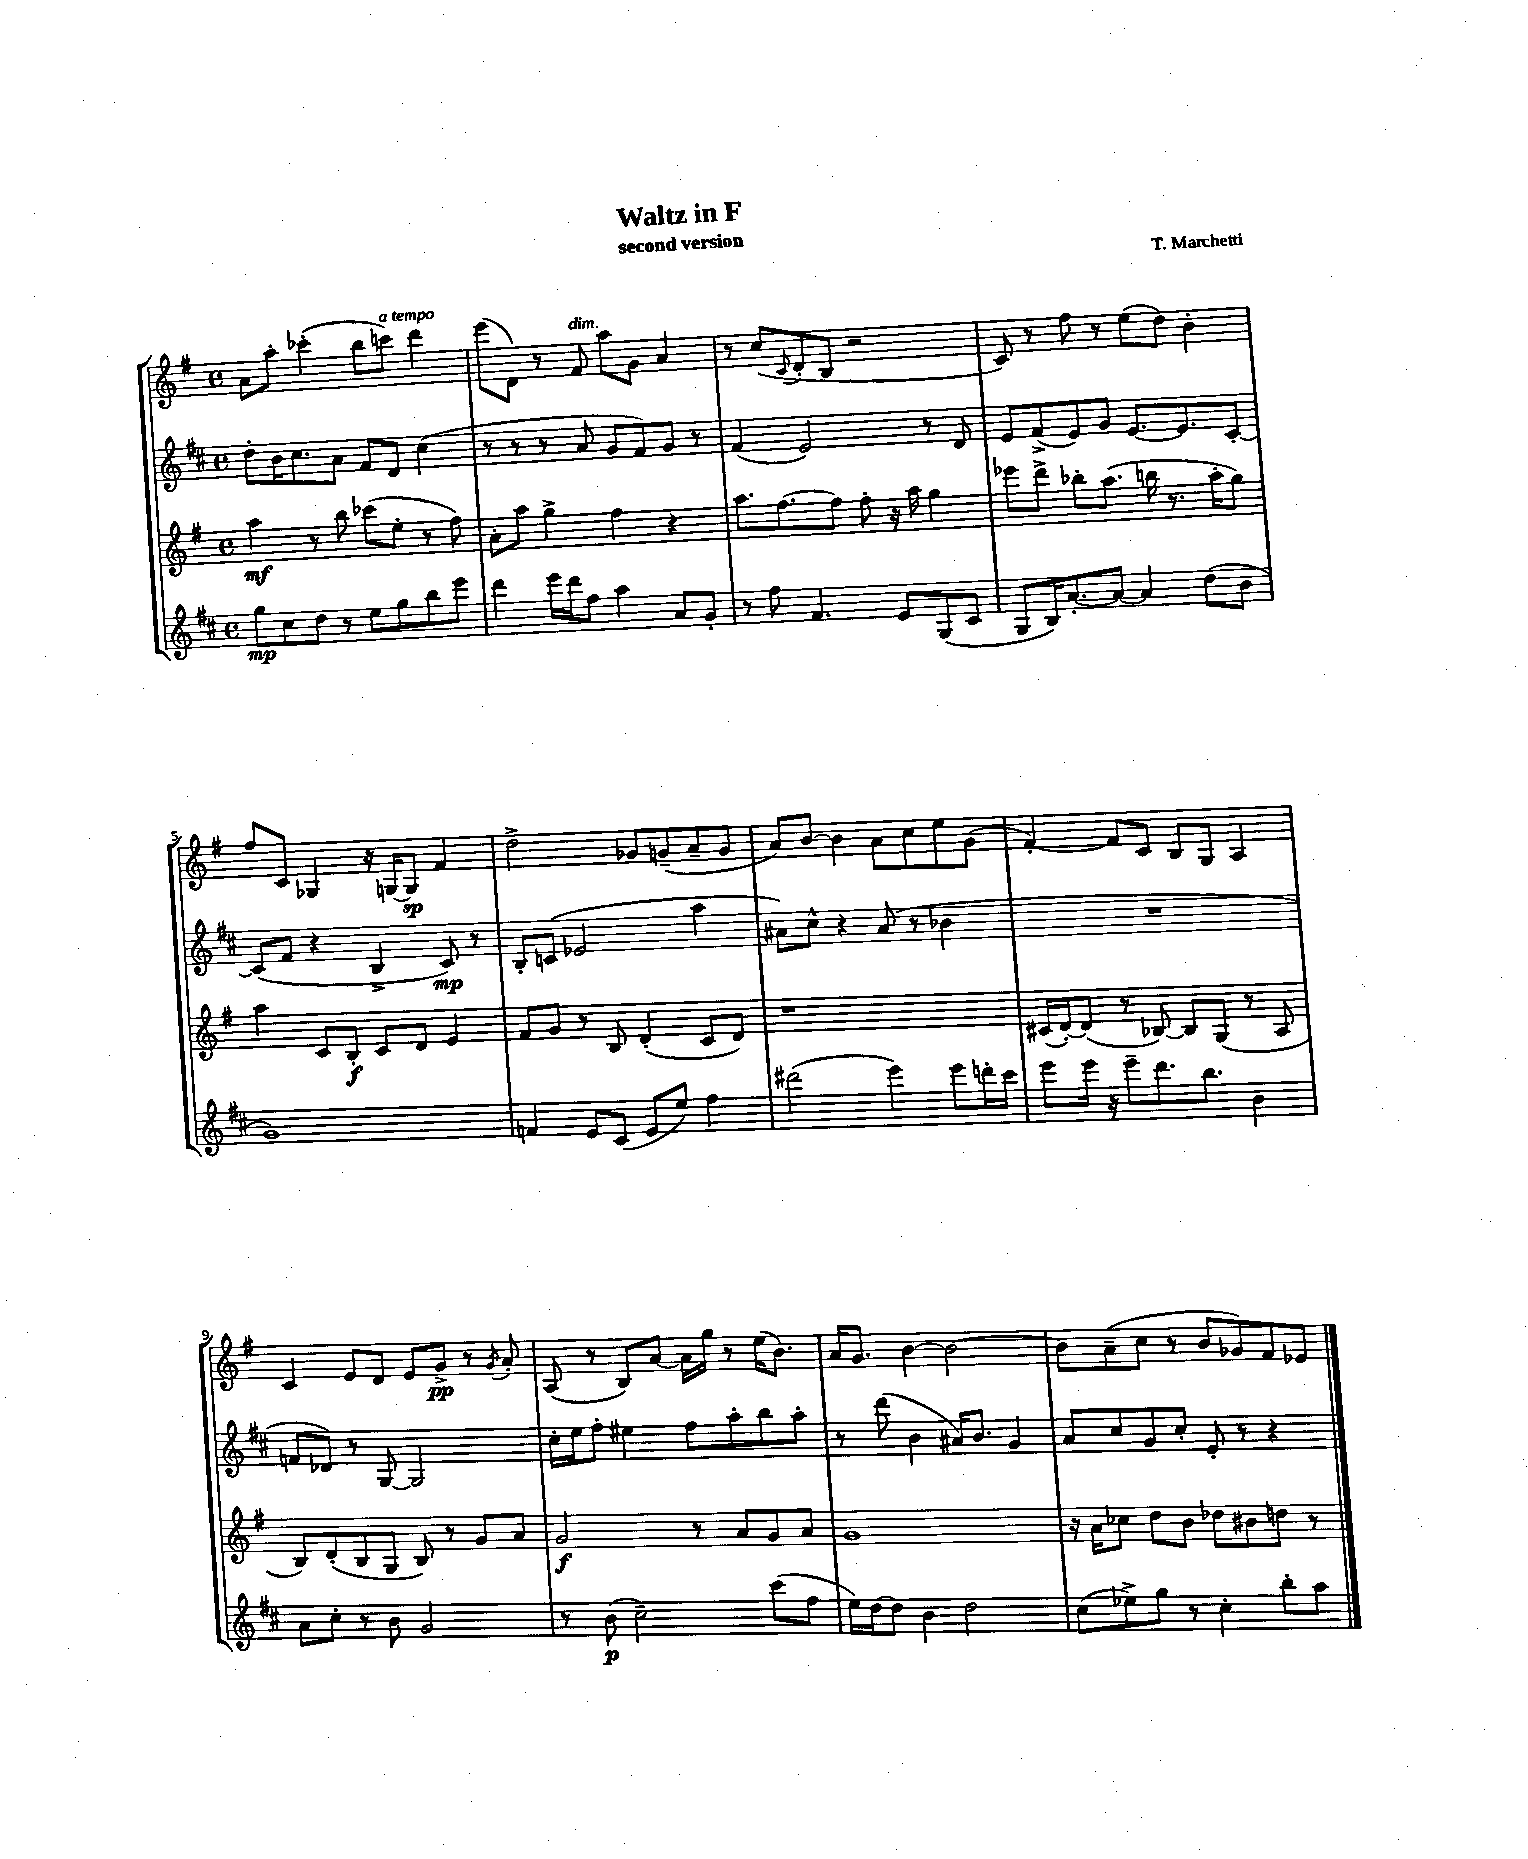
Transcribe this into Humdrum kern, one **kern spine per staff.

**kern	**kern	**kern	**kern
*staff4	*staff3	*staff2	*staff1
*clefG2	*clefG2	*clefG2	*clefG2
*k[f#c#]	*k[f#]	*k[f#c#]	*k[f#]
*M4/4	*M4/4	*M4/4	*M4/4
*met(c)	*met(c)	*met(c)	*met(c)
8gg\L	4aa\	8dd'\L	8a\L
8cc#\	.	16b\K	8aa'\J
.	.	8.cc#\	.
8dd\J	8r	.	(4ccc-'\
8r	8bb\	8a\J	.
8ee\L	(8ccc-\L	8f#/L	8bb\L
8gg\	8ee'\J	8d/J	8ccc\J)
8bb\	8r	(4cc#\	4ddd\
8eee\J	8ff#\)	.	.
=	=	=	=
4ddd\	8a'\L	8r	(8eee\L
.	8aa\J	8r	8d\J)
16eee\LL	4gg^\	8r	8r
16ddd\J	.	.	.
8ff#\J	.	8a/	8f#/
4aa\	4ff#\	8g/L	8aa\L
.	.	8f#/)	8g\J
8a/L	4r	8g/J	4a/
8g'/J	.	8r	.
=	=	=	=
8r	8.aa\L	(4f#/	8r
8ff#\	.	.	(8cc/L
.	[8.ff#\	.	.
.	.	.	8qqc/
4.f#/	.	2e/)	8d'/
.	8ff#\]J	.	8B/J
.	8ff#'\	.	2r
8e/L	16r	.	.
.	16aa\	.	.
(8G/	4gg\	8r	.
8c#/J	.	8d/	.
=	=	=	=
8G/L	8eee-\L	8e/L	8c/)
16B/K)	8ddd^\J	(8f#^/	8r
[8.a'/	.	.	.
.	8bb-'\L	8e/)	8ff#\
8a/_J	(8.aa\J	8g/J	8r
4a/]	.	[8.e/L	(8ee\L
.	16bb\	.	.
.	8.r	.	8dd\J)
.	.	8.e/]	.
(8dd\L	.	.	4b'\
.	16aa'\LK	.	.
8b\J	8gg\J)	[8c#'/J	.
=	=	=	=
1g)	4aa\	(8c#/]L	8ff#/L
.	.	8f#/J	8c/J
.	8c/L	4r	4G-/
.	8B'/J	.	.
.	8c/L	4B^/	16r
.	.	.	[16G/LK
.	8d/J	.	8G/]J
.	4e/	8c#/)	4f#/
.	.	8r	.
=	=	=	=
4f/	8f#/L	8B'/L	2dd^\
.	8g/J	(8c/J	.
8e/L	8r	2e-/	.
(8c#/J	8B/	.	.
8e/L	(4d'/	.	8g-/L
8ee/J)	.	.	(8g~/
4ff#\	8c/L	4aa\	8a~/
.	8d/J)	.	8g/J
=	=	=	=
(2ddd#\	1r	8a#\L)	8a/L)
.	.	8cc#^^\J	[8b/J
.	.	4r	4b\]
4eee\)	.	(8a#/	8a\L
.	.	8r	8cc\
8eee\L	.	4b-\	8ee\
16ddd'\L	.	.	(8g\J
16ccc#\JJ	.	.	.
=	=	=	=
8eee\L	(16c#/LL	1r	[4f#'/)
.	[16d'/J)	.	.
16eee\Jk	(8d/]J	.	.
16r	.	.	.
8eee~\L	8r	.	8f#/]L
8.ddd\	[8B-/)	.	8c/J
.	8B-/]L	.	8B/L
8.bb\J	.	.	.
.	(8G/J	.	8G/J
4b\	8r	.	4A/
.	8A/	.	.
=	=	=	=
8a\L	8B/L)	8f/L	4c/
8cc#'\J	(8d'/	8d-/J)	.
8r	8B/	8r	8e/L
8b\	8G/J	[8G/	8d/J
2g/	8B/)	2G/]	8e/L
.	8r	.	8g^/J
.	8g/L	.	8r
.	.	.	8qg/
.	8a/J	.	8a'/
=	=	=	=
8r	2g/	16cc#'\LL	(8A/
.	.	16ee\J	.
(8b\	.	8ff#'\J	8r
2cc#~\)	.	4ee#\	8B/L)
.	.	.	[8a/J
.	8r	8ff#\L	16a\]LL
.	.	.	16gg\JJ
.	8a/L	8aa'\	8r
(8ccc#\L	8g/	8bb\	(16ee\LK
.	.	.	8.b\J)
8ff#\J	8a/J	8aa'\J	.
=	=	=	=
16ee\LL)	1g	8r	16a/LK
[16dd\J	.	.	8.g/J
8dd\]J	.	(8ddd\	.
4b\	.	4b\	[4b\
2dd\	.	16a#/LK)	2b\_
.	.	8.b/J	.
.	.	4g/	.
=	=	=	=
(8cc#\L	16r	8a/L	8b\]L
.	16a\LK	.	.
8ee-^\)	8cc-\J	8cc#/	(8a~\
8gg\J	8dd\L	8g/	8cc\J
8r	8b\J	8cc#'/J	8r
4cc#'\	8dd-\L	8e'/	8b/L
.	8b#\	8r	8g-/)
8bb'\L	8dd\J	4r	8f#/
8aa\J	8r	.	8e-/J
==	==	==	==
*-	*-	*-	*-
